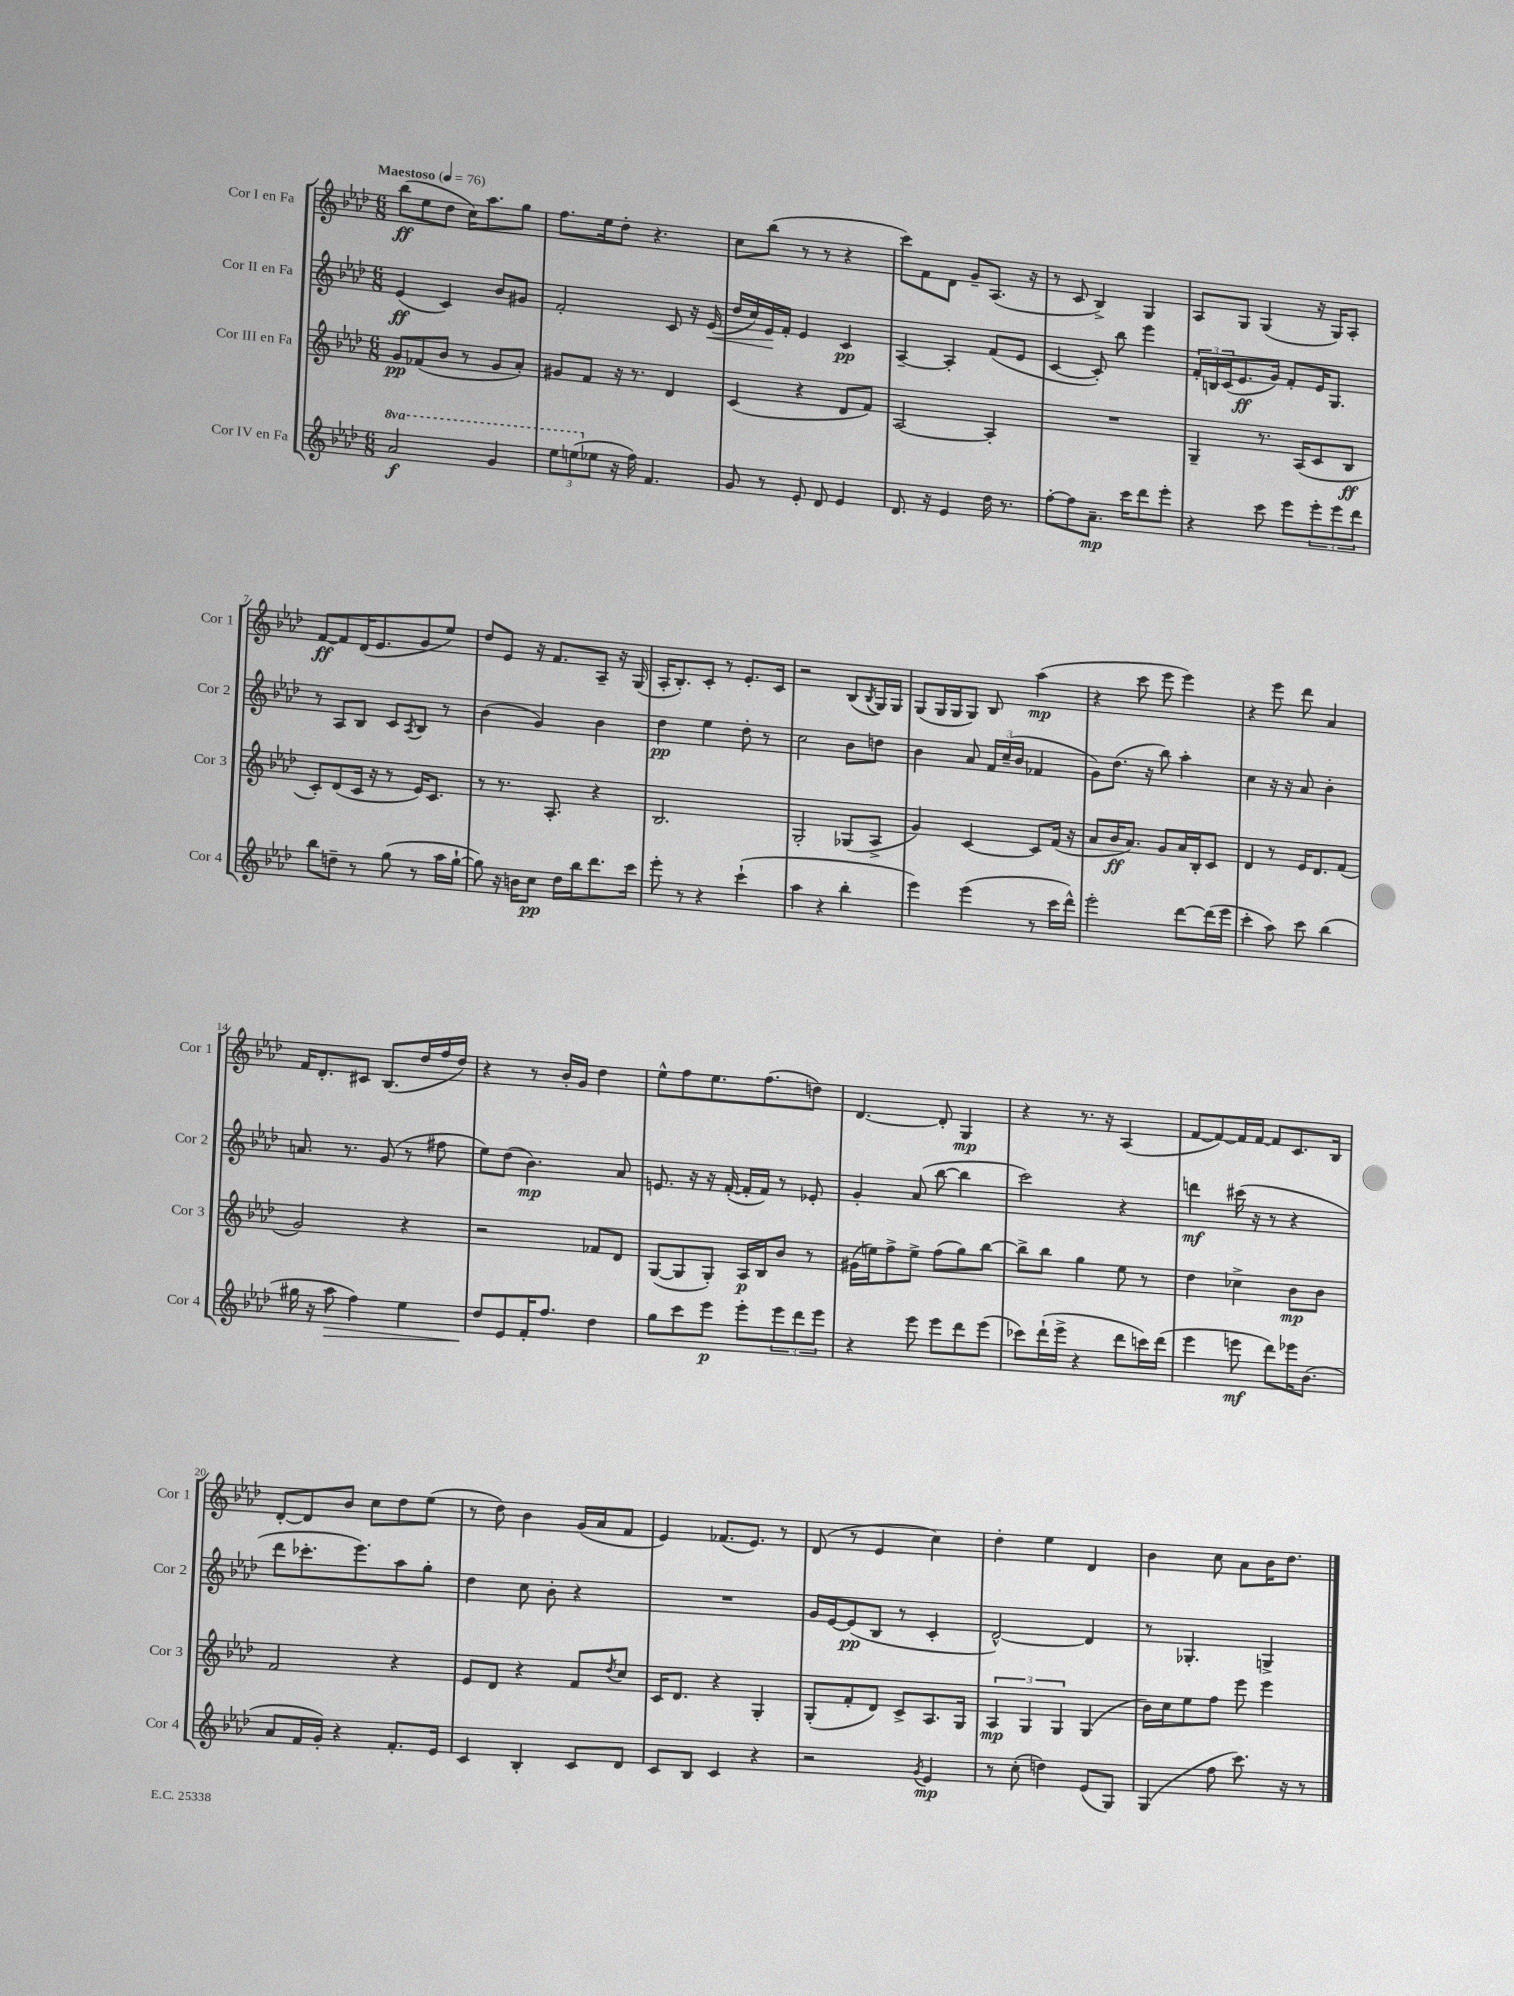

**kern	**dynam	**kern	**dynam	**kern	**dynam	**kern	**dynam
*part4	*part4	*part3	*part3	*part2	*part2	*part1	*part1
*staff4	*staff4	*staff3	*staff3	*staff2	*staff2	*staff1	*staff1
*I"Cor IV en Fa	*	*I"Cor III en Fa	*	*I"Cor II en Fa	*	*I"Cor I en Fa	*
*I'Cor 4	*	*I'Cor 3	*	*I'Cor 2	*	*I'Cor 1	*
*clefG2	*	*clefG2	*	*clefG2	*	*clefG2	*
*k[b-e-a-d-]	*	*k[b-e-a-d-]	*	*k[b-e-a-d-]	*	*k[b-e-a-d-]	*
*M6/8	*	*M6/8	*	*M6/8	*	*M6/8	*
*MM76	*	*MM76	*	*MM76	*	*MM76	*
*8va	*	*	*	*	*	*	*
=1	=1	=1	=1	=1	=1	=1	=1
!	!	!	!	!	!	!LO:TX:a:B:t=Maestoso	!
2aa-/	f	8g/L	pp	(4e-/	ff	(8bb-\L	ff
.	.	(8f-X/	.	.	.	8ee-\	.
.	.	8b-/J	.	4c/)	.	8dd-\J	.
.	.	8r	.	.	.	16cc\KL)	.
.	.	.	.	.	.	8.aa-\	.
4gg/	.	8g/L	.	8b-/L	.	.	.
.	.	8a-'/J)	.	8g#X/J	.	8gg\J	.
=2	=2	=2	=2	=2	=2	=2	=2
12eee-\L	.	8g#X/L	.	2f'/	.	8.ff\L	.
(12eeen\	.	.	.	.	.	.	.
.	.	8f/J	.	.	.	.	.
*X8va	*	*	*	*	*	*	*
12ee-X\J	.	.	.	.	.	.	.
.	.	.	.	.	.	16ee-\k	.
16r	.	16r	.	.	.	8dd-'\J	.
16ff\)	.	8.r	.	.	.	.	.
4.f/	.	.	.	.	.	4.r	.
.	.	4d-/	.	8c/	.	.	.
.	.	.	.	16r	.	.	.
!	!	!	!	!	!LO:HP:b	!	!
.	.	.	.	(16e-/	<	.	.
=3	=3	=3	=3	=3	=3	=3	=3
8g/	.	(4c/	.	16dd-/LL	.	8cc\L	.
.	.	.	.	16cc/)	.	.	.
8r	.	.	.	16e-/	.	(8bb-\J	.
.	.	.	.	16f'/JJ	[	.	.
8e-'/	.	4r	.	4e-/	.	8r	.
8d-/	.	.	.	.	.	8r	.
4e-/	.	8d-/L	.	4c/	pp	4r	.
.	.	8f/J)	.	.	.	.	.
=4	=4	=4	=4	=4	=4	=4	=4
8.d-/	.	[2A-/	.	[4A-~/	.	8ccc\L)	.
.	.	.	.	.	.	8f\	.
16r	.	.	.	.	.	.	.
4e-/	.	.	.	4A-'/]	.	8d-\J	.
.	.	.	.	.	.	8g~/L	.
16dd-\	.	4A-'/]	.	(8f/L	.	(8.A-/J	.
8.r	.	.	.	.	.	.	.
.	.	.	.	8e-/J	.	.	.
.	.	.	.	.	.	16r	.
=5	=5	=5	=5	=5	=5	=5	=5
[8ff'\L	.	2.r	.	[4c/	.	8r	.
8ff\]	.	.	.	.	.	8c/	.
8.a-~\J	mp	.	.	8c'/])	.	4B-^/)	.
.	.	.	.	8bb-\	.	.	.
16ccc\KL	.	.	.	.	.	.	.
8ddd-\	.	.	.	4eee-\	.	4G/	.
8eee-'\J	.	.	.	.	.	.	.
=6	=6	=6	=6	=6	=6	=6	=6
4r	.	4G~/	.	24f'/LL	.	8A-/L	.
.	.	.	.	24Bn/	.	.	.
.	.	.	.	(24c/J	.	.	.
.	.	.	.	8.e-/	ff	8G/J	.
8ccc\	.	8.r	.	.	.	(4G/	.
.	.	.	.	16g/Jk)	.	.	.
8eee-\L	.	.	.	8f'/L	.	.	.
.	.	(16A-/KL	.	.	.	.	.
12eee-'\	.	8c/	.	16e-/K	.	16r	.
.	.	.	.	8.G/J	.	16G/KL)	.
12eee-\	.	.	.	.	.	.	.
.	.	8B-/J	ff	.	.	8A-'/J	.
12ddd-\J	.	.	.	.	.	.	.
!!LO:LB:g=z
=7	=7	=7	=7	=7	=7	=7	=7
8bb-\L	.	8c'/L)	.	8r	.	[8f/L	ff
8ddn~\J	.	(8d-/	.	8A-/L	.	8f/]	.
8r	.	16c/Jk	.	8B-/J	.	(16d-/K	.
.	.	16r	.	.	.	8.e-/	.
(8gg\	.	8r	.	8c/L	.	.	.
.	.	.	.	8qA-/	.	.	.
8r	.	16e-/KL)	.	8B-/J	.	8g/	.
.	.	8.c/J	.	.	.	.	.
16aa-\LL	.	.	.	8r	.	8ee-/J)	.
[16gg`\JJ	.	.	.	.	.	.	.
=8	=8	=8	=8	=8	=8	=8	=8
8gg\])	.	8r	.	(4b-\	.	8dd-/L	.
16r	.	8.r	.	.	.	8e-/J	.
16bn\KL	.	.	.	.	.	.	.
8cc\J	pp	.	.	4g/)	.	16r	.
.	.	8.A-'/	.	.	.	8.f/L	.
16dd-\LL	.	.	.	.	.	.	.
16bb-\J	.	.	.	.	.	.	.
8.ddd-\	.	4r	.	4b-\	.	8A-~/J	.
.	.	.	.	.	.	16r	.
16ccc\Jk	.	.	.	.	.	(16G/	.
=9	=9	=9	=9	=9	=9	=9	=9
8eee-'\	.	2.B-/	.	4dd-\	pp	16A-'/KL	.
.	.	.	.	.	.	8.B-'/)	.
8r	.	.	.	.	.	.	.
4r	.	.	.	4ee-\	.	8c'/J	.
.	.	.	.	.	.	8r	.
(4ccc`\	.	.	.	8dd-'\	.	8.e-'/L	.
.	.	.	.	8r	.	.	.
.	.	.	.	.	.	16c/Jk	.
=10	=10	=10	=10	=10	=10	=10	=10
4aa-\	.	2G'/	.	2cc\	.	2r	.
4r	.	.	.	.	.	.	.
4bb-'\	.	(8G-X/L	.	8b-\L	.	(8B-/L	.
.	.	.	.	.	.	8qB-/	.
.	.	8A-^/J	.	8ddn\J	.	16G/L)	.
.	.	.	.	.	.	16G/JJ	.
=11	=11	=11	=11	=11	=11	=11	=11
4eee-\)	.	4g/)	.	4b-\	.	(8G/L	.
.	.	.	.	.	.	16G/L	.
.	.	.	.	.	.	16G/J	.
(4eee-\	.	[4c/	.	8a-/	.	8G/J)	.
.	.	.	.	24f/LL	.	8B-/	.
.	.	.	.	(24cc~/	.	.	.
.	.	.	.	24b-/JJ	.	.	.
8r	.	8c/L]	.	4f-X/	.	(4aa-\	mp
16ccc\LL	.	(16f/Jk	.	.	.	.	.
16ddd-^^\JJ)	.	16r	.	.	.	.	.
=12	=12	=12	=12	=12	=12	=12	=12
2eee-'\	.	8a-/L	.	8g\L)	.	4r	.
.	.	16b-/K	ff	(8.dd-\J	.	.	.
.	.	8.a-/J)	.	.	.	.	.
.	.	.	.	.	.	8ccc\	.
.	.	.	.	16r	.	.	.
.	.	8g/L	.	8bb-\)	.	8eee-\	.
[8ddd-\L	.	16a-/L	.	4aa-'\	.	4eee-\)	.
.	.	16B-'/J	.	.	.	.	.
(16ddd-\L]	.	8c/J	.	.	.	.	.
16eee-\JJ	.	.	.	.	.	.	.
=13	=13	=13	=13	=13	=13	=13	=13
4ccc'\	.	4d-/	.	4cc\	.	4r	.
8aa-\)	.	8r	.	16r	.	8eee-\	.
.	.	.	.	16r	.	.	.
8ccc\	.	16e-/KL	.	8a-/	.	8ddd-\	.
.	.	8.d-/	.	.	.	.	.
(4bb-\	.	.	.	4b-'\	.	4a-/	.
.	.	(8f/J	.	.	.	.	.
!!LO:LB:g=z
=14	=14	=14	=14	=14	=14	=14	=14
16gg#X\	.	2g/)	.	8.an/	.	16f/KL	.
16r	.	.	.	.	.	8.d-'/	.
!	!LO:HP:b	!	!	!	!	!	!
8aa-\	>	.	.	.	.	.	.
.	.	.	.	8.r	.	.	.
4ff\)	.	.	.	.	.	8c#X/J	.
.	.	.	.	(8g/	.	(8.B-/L	.
4ee-\	.	4r	.	8r	.	.	.
.	.	.	.	.	.	16dd-/L	.
.	.	.	.	8ff#X\	.	16ff/	.
.	.	.	.	.	.	16dd-/JJ)	.
=15	=15	=15	=15	=15	=15	=15	=15
8dd-/L	.	2r	.	8ee-\L)	.	4r	.
8e-/	]	.	.	(8dd-\J	.	.	.
16f'/K	.	.	.	4.b-\)	mp	8r	.
8.ff/J	.	.	.	.	.	.	.
.	.	.	.	.	.	16b-'/LL	.
.	.	.	.	.	.	16g/JJ	.
4dd-\	.	8f-X/L	.	.	.	4dd-\	.
.	.	8d-/J	.	8a-/	.	.	.
=16	=16	=16	=16	=16	=16	=16	=16
8gg\L	.	([8G/L	.	8.en/	.	8ee-^^\L	.
8ccc\	.	8G/]	.	.	.	8ff\	.
.	.	.	.	16r	.	.	.
8eee-\J	p	8G'/J)	.	16r	.	8.ee-\	.
.	.	.	.	([16f'/	.	.	.
8eee-'\L	.	16A-/LL	p	16f'/LL]	.	.	.
.	.	16B-/J	.	16f/JJ)	.	(8.ff\	.
12eee-\	.	8b-/J	.	8r	.	.	.
12ddd-\	.	.	.	.	.	.	.
.	.	8r	.	8e-X'/	.	8ddn\J)	.
12eee-\J	.	.	.	.	.	.	.
=17	=17	=17	=17	=17	=17	=17	=17
4r	.	(16g#X\LL	.	4g'/	.	[4.d-/	.
.	.	16een\J)	.	.	.	.	.
.	.	8ff^\	.	.	.	.	.
8eee-\	.	8ee^\J	.	(8a-/	.	.	.
8eee-\L	.	(8ff\L	.	[8bb-\	.	8d-'/]	.
8ddd-\	.	8gg\)	.	4bb-\]	.	4G/	mp
(8eee-\J	.	[8bb-\J	.	.	.	.	.
=18	=18	=18	=18	=18	=18	=18	=18
8ccc-X\L)	.	8bb-^\L]	.	2ccc\)	.	4r	.
(16ddd-`\L	.	8bb-\J	.	.	.	.	.
16eee-^\JJ	.	.	.	.	.	.	.
4r	.	4gg\	.	.	.	8.r	.
.	.	.	.	.	.	16r	.
8ddd-\L	.	8ee-\	.	4r	.	(4A-/	.
16cccn\L)	.	8r	.	.	.	.	.
(16ddd-\JJ	.	.	.	.	.	.	.
=19	=19	=19	=19	=19	=19	=19	=19
4eee-\	.	4dd-\	.	4dddn\	mf	[8f/L	.
.	.	.	.	.	.	8f/_)	.
8eeen\	mf	4cc-X^\	.	(16ccc#X\	.	16f/L]	.
.	.	.	.	16r	.	[16f/JJ	.
8ddd-\L)	.	.	.	8r	.	8f/L]	.
16eee-X\K	.	8b-\L	mp	4r	.	8.c/	.
(8.b-\J	.	.	.	.	.	.	.
.	.	8b-\J	.	.	.	.	.
.	.	.	.	.	.	16B-/Jk	.
!!LO:LB:g=z
=20	=20	=20	=20	=20	=20	=20	=20
8a-/L	.	2f/	.	8ddd-\L	.	[8d-'/L	.
16f/L	.	.	.	8.ccc-X'\	.	8d-/]	.
16g'/JJ)	.	.	.	.	.	.	.
4r	.	.	.	.	.	8b-/J	.
.	.	.	.	8.eee-\)	.	.	.
.	.	.	.	.	.	8cc\L	.
8.f'/L	.	4r	.	8aa-\	.	8dd-\	.
.	.	.	.	8gg'\J	.	(8ee-\J	.
16e-/Jk	.	.	.	.	.	.	.
=21	=21	=21	=21	=21	=21	=21	=21
4c/	.	8e-/L	.	4dd-\	.	8r	.
.	.	8d-/J	.	.	.	8dd-\)	.
4B-'/	.	4r	.	8cc\	.	4b-\	.
.	.	.	.	8b-'\	.	.	.
8c/L	.	8f/L	.	4r	.	(16g/LL	.
.	.	.	.	.	.	16a-/J	.
.	.	8qdd-/	.	.	.	.	.
8d-/J	.	8cc/J	.	.	.	8f/J	.
=22	=22	=22	=22	=22	=22	=22	=22
8c/L	.	16c/KL	.	2.r	.	4e-/)	.
.	.	8.d-/J	.	.	.	.	.
8B-/J	.	.	.	.	.	.	.
4c/	.	4r	.	.	.	(8.f-X/L	.
.	.	.	.	.	.	8.e-/J)	.
4r	.	4G'/	.	.	.	.	.
.	.	.	.	.	.	8r	.
=23	=23	=23	=23	=23	=23	=23	=23
2r	.	(8G'/L	.	16g/LL	.	(8d-/	.
.	.	.	.	[16e-/J	.	.	.
.	.	8f'/	.	(8e-/]	pp	8r	.
.	.	8d-/J)	.	8B-/J	.	4e-/	.
.	.	8c^/L	.	8r	.	.	.
8qg/	.	.	.	.	.	.	.
4e-/	mp	8.A-/	.	4c'/	.	4cc\)	.
.	.	16G/Jk	.	.	.	.	.
=24	=24	=24	=24	=24	=24	=24	=24
8r	.	6A-/	mp	[2d-^^/)	.	4dd-'\	.
(8cc'\	.	.	.	.	.	.	.
.	.	6G/	.	.	.	.	.
4ddn\)	.	.	.	.	.	4ee-\	.
.	.	6G/	.	.	.	.	.
(8e-/L	.	(4G/	.	4d-/]	.	4d-/	.
8G/J)	.	.	.	.	.	.	.
=25	=25	=25	=25	=25	=25	=25	=25
(4G/	.	16b-\LL)	.	8r	.	4b-\	.
.	.	16cc\J	.	.	.	.	.
.	.	8ee-\	.	4.G-X'/	.	.	.
8ff\	.	8ff\J	.	.	.	8cc\	.
8.ccc\)	.	8eee-\	.	.	.	8a-\L	.
.	.	4eee-\	.	4Gn^/	.	16b-\K	.
16r	.	.	.	.	.	8.dd-\J	.
8r	.	.	.	.	.	.	.
==	==	==	==	==	==	==	==
*-	*-	*-	*-	*-	*-	*-	*-
